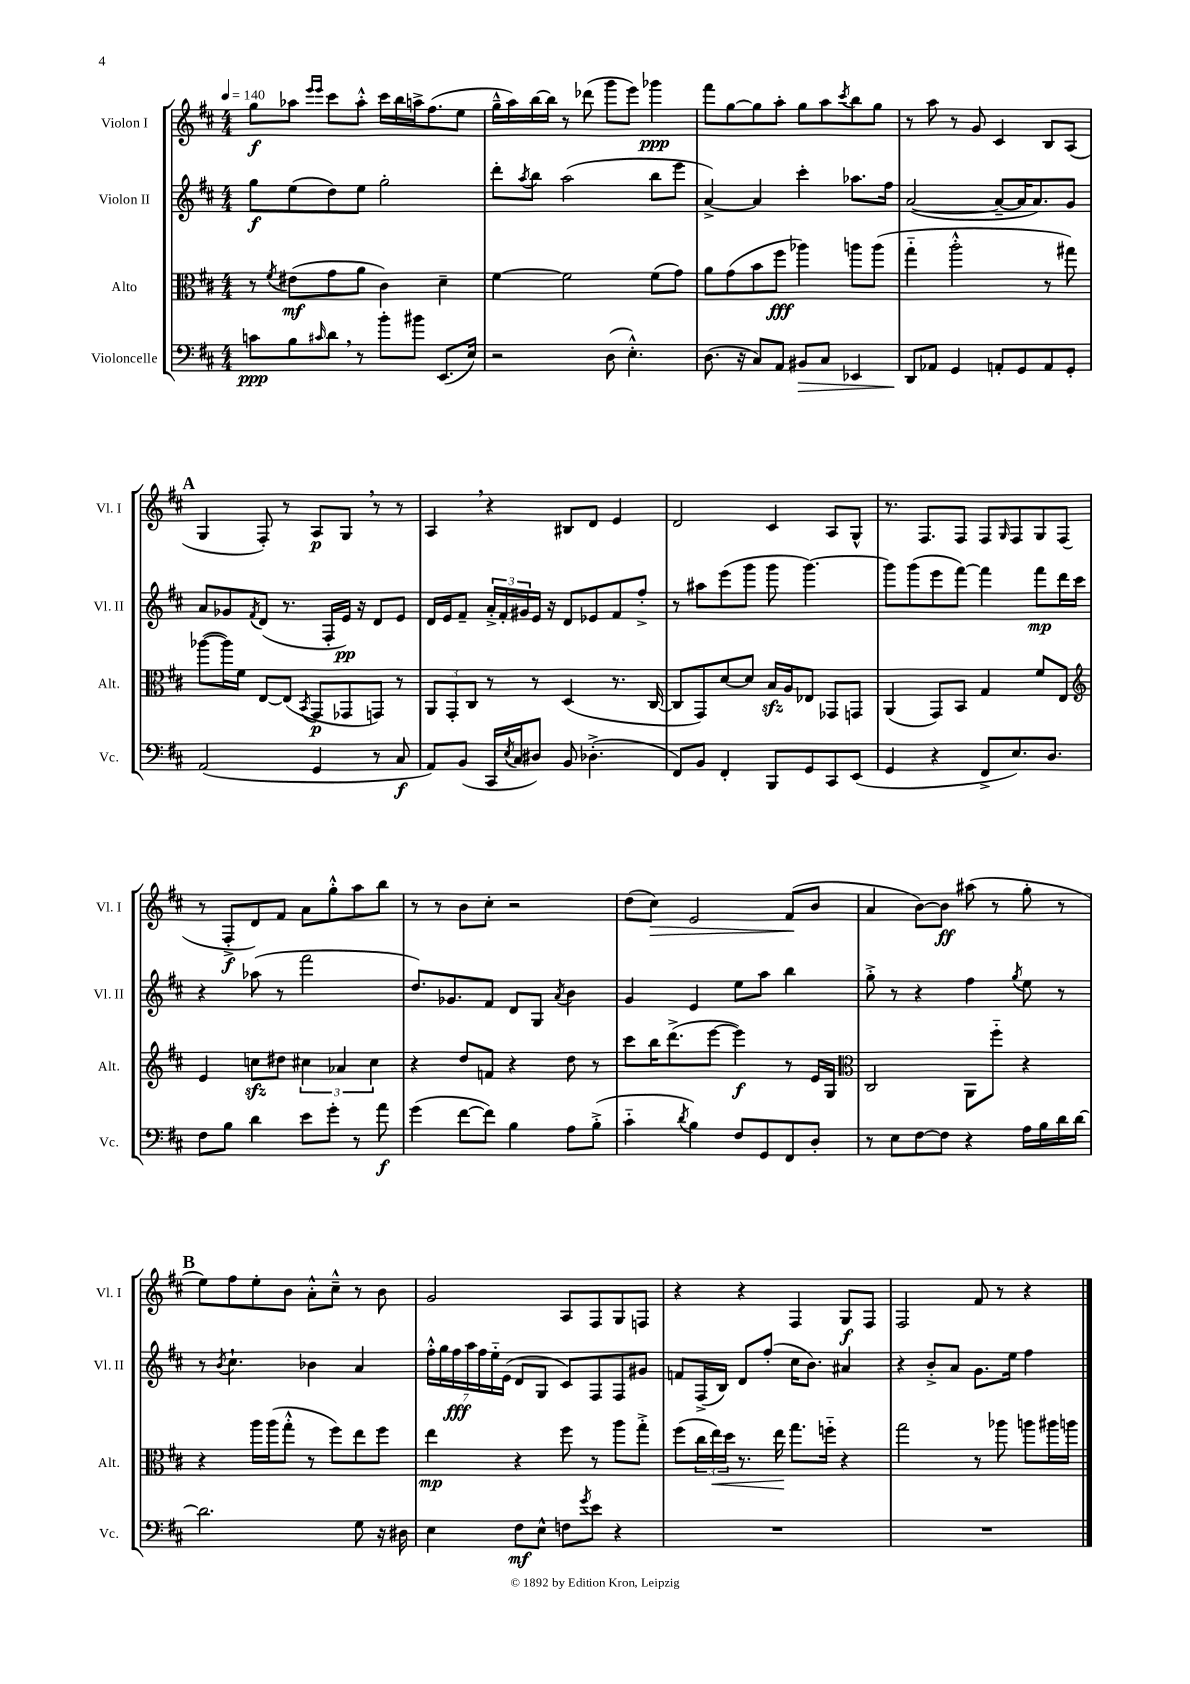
<<
\new StaffGroup <<
\new Staff = "s0" \with { instrumentName = "Violon I" shortInstrumentName = "Vl. I" } {
    \clef treble \key d \major \numericTimeSignature \time 4/4 \tempo 4 = 140
    g''8\f aes''8 \grace { e'''16 e'''16 } cis'''8 aes''8-.-^ cis'''16 b''16 a''16-> fis''8.( e''8 |
    g''16---^ a''16) b''16~ b''16 r8 des'''8( g'''8 e'''8) ges'''4\ppp |
    fis'''8 g''8~ g''8 a''8-. g''8 a''8 \acciaccatura { cis'''8 } b''8 g''8 |
    r8 a''8 r8 g'8 cis'4 b8 a8( |
    \mark \markup { \bold "A" } g4 fis8-.) r8 a8\p g8 \breathe r8 r8 |
    a4 \breathe r4 bis8 d'8 e'4 |
    d'2 cis'4 a8 g8-^ |
    r8. fis8. fis8 fis8 \grace { g16 } fis8 g8 fis8( |
    r8 fis8-.->\f d'8) fis'8 a'8 g''8-.-^ a''8 b''8 |
    r8 r8 b'8 cis''8-. r2 |
    d''8( cis''8\>) e'2 fis'8\!( b'8 |
    a'4 b'8~) b'8\ff ais''8( r8 g''8-. r8 |
    \mark \markup { \bold "B" } e''8) fis''8 e''8-. b'8 a'8-.-^ cis''8---^ r8 b'8 |
    g'2 a8 fis8 g8 f8 |
    r4 r4 fis4 g8\f fis8 |
    fis2 fis'8 r8 r4 \bar "|." |
}
\new Staff = "s1" \with { instrumentName = "Violon II" shortInstrumentName = "Vl. II" } {
    \clef treble \key d \major \numericTimeSignature \time 4/4
    g''8\f e''8( d''8) e''8 g''2-. |
    d'''8-. \acciaccatura { a''8 } b''8 a''2( b''8 e'''8 |
    a'4~->) a'4 cis'''4-. aes''8. fis''16 |
    a'2~( a'8~-- a'16 a'8.) g'8 |
    \mark \markup { \bold "A" } a'8 ges'8 \acciaccatura { fis'8 } d'8( r8. fis16-. e'16\pp) r16 d'8 e'8 |
    d'16 e'16 fis'8-- \tuplet 3/2 { a'16-.-> fis'16-. gis'16 } e'16 r16 d'8 ees'8 fis'8 fis''8-.-> |
    r8 ais''8 e'''8( g'''8 g'''8 g'''4.~) |
    g'''8 g'''8( e'''8 fis'''8~) fis'''4 fis'''8\mp d'''16 cis'''16 |
    r4 aes''8( r8 fis'''2 |
    d''8.) ges'8. fis'8 d'8 g8 \acciaccatura { a'8 } b'4 |
    g'4 e'4 e''8 a''8 b''4 |
    g''8-.-> r8 r4 fis''4 \acciaccatura { g''8 } e''8 r8 |
    \mark \markup { \bold "B" } r8 \acciaccatura { b'8 } cis''4.-! bes'4 a'4 |
    \tuplet 7/4 { fis''16-.-^ g''16 fis''16\fff a''16 fis''16 e''16-_ e'16( } d'8 g8 cis'8) fis8 fis8 gis'8 |
    f'8 fis16->( b16) d'8 fis''8-.( cis''16 b'8.) ais'4 |
    r4 b'8-.-> a'8 g'8. e''16 fis''4 \bar "|." |
}
\new Staff = "s2" \with { instrumentName = "Alto" shortInstrumentName = "Alt." } {
    \clef alto \key d \major \numericTimeSignature \time 4/4
    r8 \acciaccatura { fis'8 } eis'8\mf( g'8 a'8 cis'4) d'4-- |
    fis'4~ fis'2 fis'8( g'8) |
    a'8 g'8( b'8 fis''8\fff aes''4) a''8 a''8( |
    g''4-_ a''2-.-^ r8 gis''8) |
    \mark \markup { \bold "A" } aes''8~( aes''16) fis'16 e8~ e8( \acciaccatura { b,8 } g,8\p ges,8 g,8) r8 |
    \tuplet 3/2 { a,8 g,8-. cis8 } r8 r8 d4( r8. cis16~ |
    cis8 g,8) d'8~ d'8 b16\sfz a16 ees8 ges,8 g,8 |
    a,4( g,8) b,8 g4 fis'8 e8 |
    \clef treble e'4 c''8\sfz dis''8 \tuplet 3/2 { cis''4 aes'4 cis''4 } |
    r4 d''8 f'8 r4 d''8 r8 |
    cis'''8 b''16 d'''8.->( e'''8~ e'''4\f) r8 e'16 g16 |
    \clef alto cis2 a,8 fis''8-_ r4 |
    \mark \markup { \bold "B" } r4 a''16 a''16( g''8-.-^ r8 fis''8) e''8 fis''8 |
    e''4\mp r4 fis''8 r8 a''8 g''8-.-> |
    fis''8( \tuplet 3/2 { cis''16 e''16\<) d''16 } r8. e''16\! g''8. f''16-_ r4 |
    g''2 r8 aes''8 a''8 ais''16 a''16 \bar "|." |
}
\new Staff = "s3" \with { instrumentName = "Violoncelle" shortInstrumentName = "Vc." } {
    \clef bass \key d \major \numericTimeSignature \time 4/4
    c'8\ppp b8 \grace { cis'16 } d'8 \breathe r8 b'8-. bis'8 e,8.( e16) |
    r2 d8( e4.-.-^) |
    d8.( r16 cis8) a,8 bis,8\> cis8 ees,4 |
    d,8\! aes,8 g,4 a,8-. g,8 a,8 g,8-. |
    \mark \markup { \bold "A" } a,2( g,4 r8 cis8\f |
    a,8) b,8( cis,16 \acciaccatura { e8 } cis16 dis8) b,8 des4.-.->( |
    fis,8) b,8 fis,4-. b,,8 g,8 cis,8 e,8( |
    g,4 r4 fis,8-> e8.) d8. |
    fis8 b8 d'4 e'8 g'8-. r8 a'8\f |
    g'4( fis'8~ fis'8) b4 a8 b8-.->( |
    cis'4-_ \acciaccatura { d'8 } b4) fis8 g,8 fis,8 d8-. |
    r8 e8 fis8~ fis8 r4 a16 b16 d'16 d'16~ |
    \mark \markup { \bold "B" } d'2. g8 r16 dis16 |
    e4 fis8\mf e8-^ f8 \acciaccatura { g'8 } e'8 r4 |
    R1 |
    R1 \bar "|." |
}
>>
>>
\layout { \context { \Score \remove "Bar_number_engraver" } }
